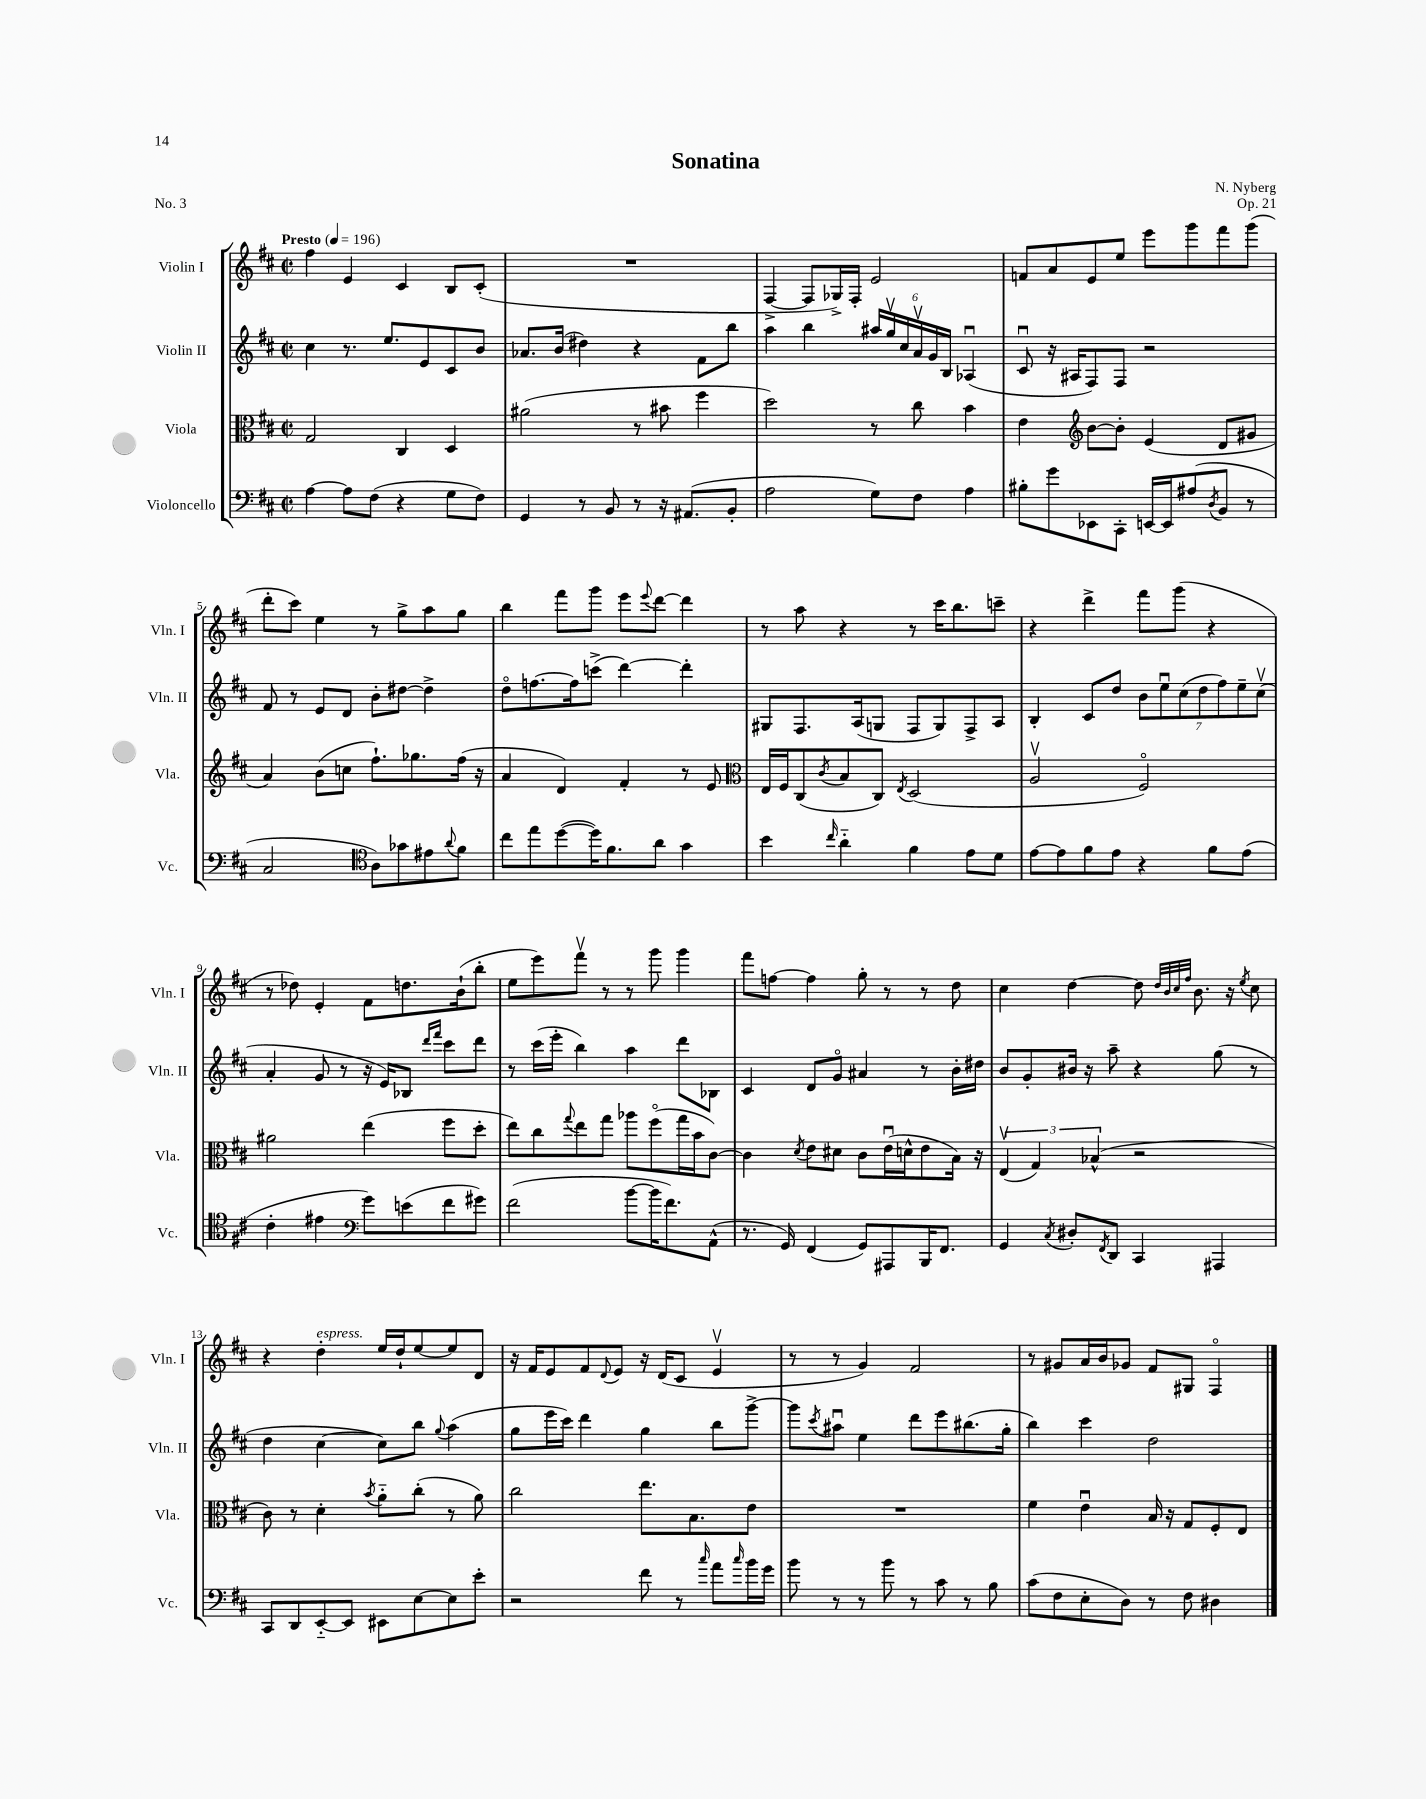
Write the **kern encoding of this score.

**kern	**kern	**kern	**kern
*staff4	*staff3	*staff2	*staff1
*clefF4	*clefC3	*clefG2	*clefG2
*k[f#c#]	*k[f#c#]	*k[f#c#]	*k[f#c#]
*M2/2	*M2/2	*M2/2	*M2/2
*met(c|)	*met(c|)	*met(c|)	*met(c|)
*MM196	*MM196	*MM196	*MM196
[4A\	2G/	4cc#\	4ff#\
8A\]L	.	8.r	4e/
(8F#\J	.	.	.
.	.	8.ee/L	.
4r	4C#/	.	4c#/
.	.	8e/	.
8G\L	4D/	8c#/	8B/L
8F#\J)	.	8b/J	(8c#'/J
=	=	=	=
4GG/	(2a#\	8.a-/L	1r
.	.	(16b/Jk	.
8r	.	4dd#\)	.
8BB/	.	.	.
8r	8r	4r	.
16r	8b#\	.	.
(8.AA#/L	.	.	.
.	4ff#\	8f#\L	.
8BB'/J	.	8bb\J	.
=	=	=	=
2A\	2dd\)	4aa\	[4F#^/
.	.	4bb\	8F#/]L
.	.	.	16G-^/L)
.	.	.	16F#'/JJ
8G\L)	8r	24aa#/LL	2e/
.	.	24ggv/	.
.	.	24cc#/	.
8F#\J	8cc#\	24av/	.
.	.	24g/	.
.	.	24B/JJ	.
4A\	4b\	(4A-u/	.
=	=	=	=
8B#'\L	4e\	8c#u/	8f/L
8g\	.	16r	8a/
.	.	16A#/LK	.
*	*clefG2	*	*
8EE-\	[8b\L	8F#/)	8e/
8CC#'\J	8b'\]J	8F#/J	8ee/J
[16EE/LL	(4e/	2r	8eee\L
16EE/]J	.	.	.
(8A#/	.	.	8ggg\
8qD/	.	.	.
8BB/J	8d/L	.	8fff#\
8r	8g#/J	.	(8ggg\J
=	=	=	=
2C#/	4a/)	8f#/	8ddd'\L
.	.	8r	8ccc#\J)
.	(8b\L	8e/L	4ee\
.	8cc\J	8d/J	.
*clefC4	*	*	*
8A\L)	8.ff#`\L)	8b'\L	8r
8g-\	.	[8dd#\J	8gg^\L
.	8.gg-\	.	.
8e#\	.	4dd#^\]	8aa\
8qqa/	.	.	.
8f#\J	(16ff#\Jk	.	8gg\J
.	16r	.	.
=	=	=	=
8cc#\L	4a/	8ddo\L	4bb\
8ee\	.	[8.ff\	.
([8dd\	4d/)	.	8fff#\L
.	.	16ff\]k	.
16dd\]K)	.	(8ccc^\J	8ggg\J
8.f#\	.	.	.
.	4f#'/	[4ddd\)	8eee\L
.	.	.	8qqeee/
8a\J	.	.	[8ddd\J
4g\	8r	4ddd'\]	4ddd\]
.	8e/	.	.
=	=	=	=
*	*clefC3	*	*
4b\	16E/LL	8G#/L	8r
.	16F#/J	.	.
.	(8C#/	8.F#/	8aa\
16qqcc#/	8qc#/	.	.
4a'~\	8B/	.	4r
.	.	(16A/k	.
.	8C#/J)	8G/J	.
.	8qE/	.	.
4f#\	(2D/	8F#/L	8r
.	.	8G/)	16ccc#\LK
.	.	.	8.bb\
8e\L	.	8F#^/	.
8d\J	.	8A/J	8ccc~\J
=	=	=	=
[8e\L	2Av/	4B'/	4r
8e\]	.	.	.
8f#\	.	8c#/L	4ddd^\
8e\J	.	8dd/J	.
4r	2F#o/)	14b\L	8fff#\L
.	.	14eeu\	.
.	.	.	(8ggg\J
.	.	(14cc#\	.
.	.	14dd\	.
8f#\L	.	.	4r
.	.	14ff#\)	.
.	.	14ee~\	.
(8e\J	.	.	.
.	.	(14cc#v\J	.
=	=	=	=
4c#'\	2a#\	4a'/	8r
.	.	.	8dd-\)
4e#\	.	8g/	4e'/
.	.	8r	.
*clefF4	*	*	*
8g\L)	(4ee\	16r	8f#\L
.	.	16e/LK)	.
(8e\	.	8B-/J	8.dd\
.	.	16qqddd/LL	.
.	.	16qqfff#/JJ	.
8f#\	8ff#\L	8ccc#\L	.
.	.	.	(16b`\k
8g#\J)	8dd'\J	8ddd\J	8bb'\J
=	=	=	=
(2f#\	8ee\L)	8r	8ee\L
.	8cc#\	(16ccc#\LL	8eee\)
.	.	16eee'\JJ	.
.	8qqgg/	.	.
.	8ee\	4bb\)	8fff#v\J
.	8gg\J	.	8r
[8b\L	8aa-\L	4aa\	8r
16b\]K	(8ff#o\	.	8ggg\
8.f#\)	.	.	.
.	16gg\L	8ddd\L	4ggg\
.	16b\J	.	.
(8AA^^\J	[8c#\J)	8B-\J	.
=	=	=	=
8.r	4c#\]	4c#/	8fff#\L
.	.	.	[8ff\J
16GG/)	.	.	.
.	8qd/	.	.
(4FF#/	8e\L	8d/L	4ff\]
.	8d#\J	8go/J	.
8GG/L)	8c#\L	4a#/	8gg'\
8AAA#/	(16eu\L	.	8r
.	16d^^\J	.	.
16BBB/K	8e\	8r	8r
8.FF#/J	.	.	.
.	16B\Jk)	16b'\LL	8dd\
.	16r	16dd#\JJ	.
=	=	=	=
4GG/	(6Ev/	8b/L	4cc#\
.	.	8g'/	.
.	6G/)	.	.
8qC#/	.	.	.
8D#'/L	.	16b#/Jk	[4dd\
.	.	16r	.
.	(6B-^^/	.	.
8qFF#/	.	.	.
8DD/J	.	8aa~\	.
4CC#/	2r	4r	8dd\]
.	.	.	32qqdd/LLL
.	.	.	32qqb/
.	.	.	32qqcc#/
.	.	.	32qqff#/JJJ
.	.	.	8.b\
4AAA#/	.	(8gg\	.
.	.	.	16r
.	.	.	8qee/
.	.	8r	8cc#\
=	=	=	=
8CC#/L	8c#\)	4dd\	4r
8DD/	8r	.	.
[8EE'~/	4d'\	[4cc#\	4dd'\
8EE/]J	.	.	.
.	8qb/	.	.
8EE#\L	8a'~\L	8cc#\]L)	16ee/LL
.	.	.	16dd`/J
[8E\	(8cc#'\J	8bb\J	[8ee/
.	.	8qqgg/	.
8E\]	8r	(4aa\	8ee/]
8e'\J	8a\)	.	8d/J
=	=	=	=
2r	2cc#\	8gg\L	16r
.	.	.	16f#/LK
.	.	16eee\L	8e/
.	.	16ccc#\JJ)	.
.	.	4ddd\	8f#/
.	.	.	8qqd/
.	.	.	8e/J
8f#\	8.ee\L	4gg\	16r
.	.	.	(16d/LK
8r	.	.	8c#/J
.	8.B\	.	.
16qqcc#/	.	.	.
8a\L	.	8bb\L	4ev/
16qqcc#/	.	.	.
16b\L	8e\J	[8ggg^\J	.
16g\JJ	.	.	.
=	=	=	=
8b\	1r	8ggg\]L	8r
.	.	8qccc#/	.
8r	.	8aa#u\J	8r
8r	.	4ee\	4g/)
8b\	.	.	.
8r	.	8ddd\L	2f#/
8c#\	.	8eee\	.
8r	.	(8.bb#\	.
8B\	.	.	.
.	.	16gg'\Jk	.
=	=	=	=
(8c#\L	4f#\	4bb\)	8r
8F#\	.	.	8g#/L
8E'\	4eu\	4ccc#\	16a/L
.	.	.	16b/J
8D\J)	.	.	8g-/J
8r	16B/	2dd\	8f#/L
.	16r	.	.
8F#\	8G/L	.	8G#/J
4D#\	8F#'/	.	4F#o/
.	8E/J	.	.
==	==	==	==
*-	*-	*-	*-
